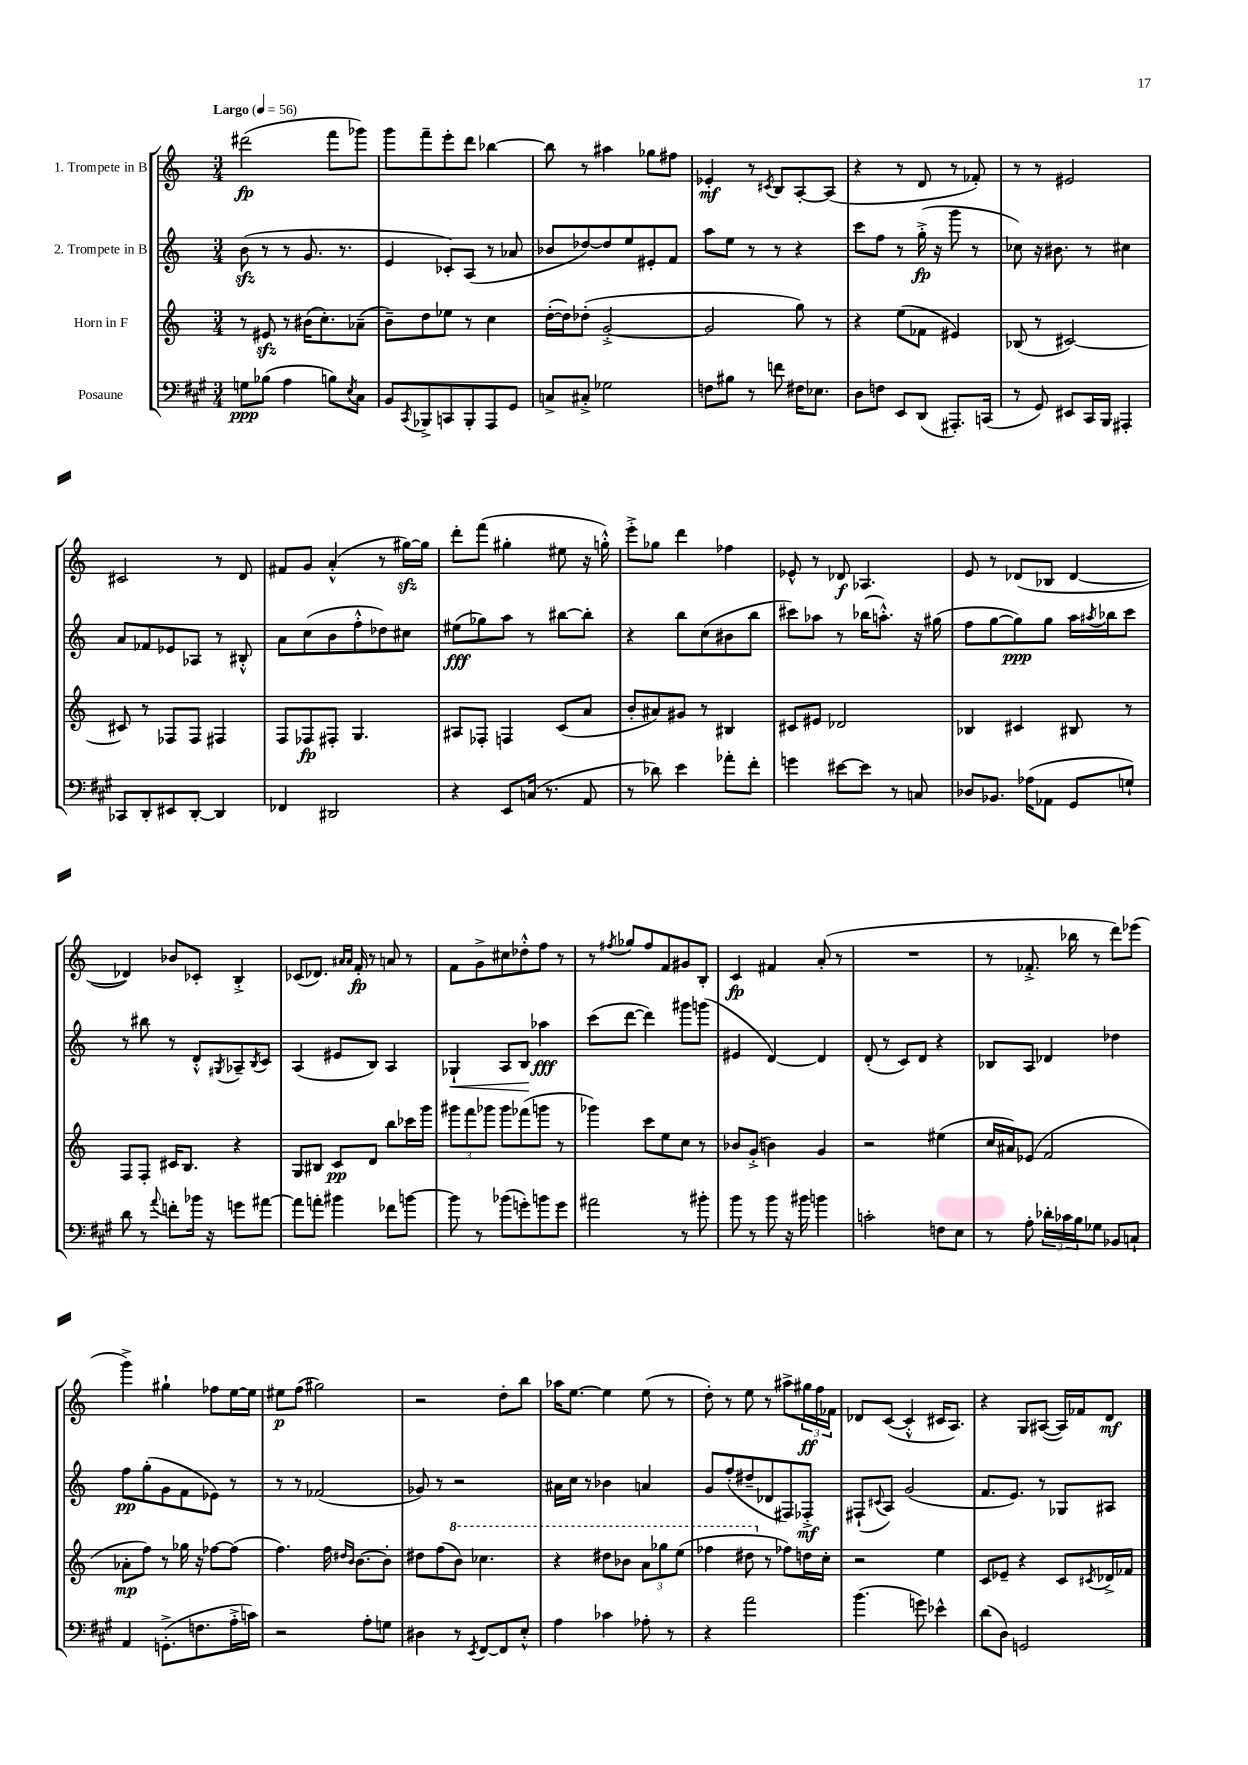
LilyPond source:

<<
\new StaffGroup <<
\new Staff = "s0" \with { instrumentName = "1. Trompete in B" } {
    \clef treble \key c \major \numericTimeSignature \time 3/4 \tempo "Largo" 4 = 56
    dis'''2\fp( f'''8 ges'''8) |
    g'''8 f'''8-- e'''8-. d'''8 bes''4~ |
    bes''8 r8 ais''4 ges''8 fis''8 |
    ees'4-.\mf r8 \acciaccatura { cis'8 } b8 a8~-. a8( |
    r4 r8 d'8 r8 fes'8-.) |
    r8 r8 eis'2 |
    cis'2 r8 d'8 |
    fis'8 g'8 a'4-.-^( r8 gis''16~\sfz) gis''16 |
    d'''8-. f'''8( gis''4-. eis''8 r16 g''16-.-^) |
    e'''8-.-> ges''8 d'''4 fes''4 |
    ees'8-^ r8 des'8\f aes4. |
    e'8 r8 des'8( bes8 des'4~ |
    des'4) bes'8 ces'8-. b4-.-> |
    ces'8( des'8.) \grace { ais'16 ais'16 } f'16-.\fp r8 a'8 r8 |
    f'8 g'8-> cis''8 des''8-.-^ f''8 r8 |
    r8 \acciaccatura { fis''8 } ges''8 fis''8 f'8 gis'8 b8-. |
    c'4\fp fis'4 a'8-.( r8 |
    R2. |
    r8 fes'8.-.-> bes''16 r8 d'''8) ees'''8( |
    g'''4->) gis''4-! fes''8 e''16~ e''16 |
    eis''8\p f''8( gis''2) |
    r2 d''8-. b''8 |
    aes''16 e''8.~ e''4 e''8( r8 |
    d''8-.) r8 e''8 r8 ais''8-> \tuplet 3/2 { gis''16\ff f''16 fes'16 } |
    des'8 c'8~( c'4-.-^ cis'16 a8.) |
    r4 g8 ais8~( ais16) fes'16 d'8\mf \bar "|." |
}
\new Staff = "s1" \with { instrumentName = "2. Trompete in B" } {
    \clef treble \key c \major \numericTimeSignature \time 3/4
    b'8\sfz( r8 r8 g'8. r8. |
    e'4 ces'8-.) a8( r8 aes'8 |
    bes'8 des''8~) des''8 e''8 eis'8-. f'8 |
    a''8 e''8 r8 r8 r4 |
    c'''8 f''8 r8 g''16-.->\fp( r16 g'''8 r8 |
    ces''8) r16 bis'8. r8 cis''4 |
    a'8 fes'8 ees'8 aes8 r8 bis8-.-^ |
    a'8 c''8( b'8 f''8-.-^ des''8) cis''8 |
    eis''8\fff( ges''8) a''8 r8 bis''8~ bis''8-. |
    r4 b''8 c''8( bis'8 b''8 |
    cis'''8) aes''8 r8 bes''16( a''8.-.-^) r16 gis''16( |
    f''8 g''8~ g''8\ppp) g''8 a''16 \acciaccatura { ais''8 } bes''16 c'''8 |
    r8 bis''8 r8 d'8-.-^ \acciaccatura { gis8 } aes8-- \acciaccatura { b8 } c'8 |
    a4( eis'8 b8) a4 |
    ges4-!\< a8 b8\! aes''4\fff |
    c'''8( d'''8~ d'''4) gis'''8 g'''8( |
    eis'4 d'4~) d'4 |
    d'8-.( r8 c'8) d'8 r4 |
    bes8 a8 des'4 des''4 |
    f''8\pp g''8-.( g'8 f'8 ees'8) r8 |
    r8 r8 fes'2( |
    ges'8) r8 r2 |
    ais'16 c''16 r8 bes'4 a'4 |
    g'8 f''8-.( dis''8-- des'8 fis8) fes8-.->\mf |
    fis8-!( \appoggiatura { cis'8 } a8) g'2( |
    f'8. e'8.) r8 ges8 ais8 \bar "|." |
}
\new Staff = "s2" \with { instrumentName = "Horn in F" } {
    \clef treble \key c \major \numericTimeSignature \time 3/4
    r8 eis'8\sfz r8 bis'16( c''8.-.) aes'8--( |
    b'8--) d''8 ees''8 r8 c''4 |
    d''16~-.( d''16) des''8-.( g'2~-.-> |
    g'2 g''8) r8 |
    r4 e''8( fes'8 eis'4) |
    bes8( r8 cis'2~) |
    cis'8 r8 fes8 fes8 fis4 |
    f8 fes8\fp fis8-. g4. |
    ais8 fes8-. f4 c'8( a'8 |
    b'8-. ais'8) gis'8 r8 bis4 |
    cis'8 eis'8 des'2 |
    bes4 cis'4 bis8 r8 |
    f8 f8-. cis'16 b8. r4 |
    g8 bis8 c'8\pp d'8 b''8 ces'''16 g'''16 |
    \tuplet 3/2 { gis'''8 f'''8 ges'''8 } ges'''8 fes'''8( g'''8 r8 |
    ges'''4) c'''8 e''8 c''8 r8 |
    bes'8 g'8-.->( b'4) g'4 |
    r2 eis''4( |
    c''16 ais'16) ees'8( f'2 |
    aes'8-.\mp f''8) r8 ges''16 r16 fes''8~ fes''8( |
    f''4.) f''16 \grace { dis''16 b'16 } b'8.~ b'8-. |
    dis''8 f''8( \ottava #1 b''8) ces'''4. |
    r4 dis'''8 bes''8 \tuplet 3/2 { a''8 ges'''8 e'''8( } |
    fes'''4 dis'''8 \ottava #0 r8 fes''8) d''!16 c''16-. |
    r2 e''4 |
    c'8 ees'8-- r4 c'8 \acciaccatura { cis'8 } des'16-> fes'16 \bar "|." |
}
\new Staff = "s3" \with { instrumentName = "Posaune" } {
    \clef bass \key a \major \numericTimeSignature \time 3/4
    g8\ppp bes8( a4 b8) \acciaccatura { e8 } cis8 |
    b,8 \acciaccatura { cis,8 } bes,,8-> c,8 bes,,8-. a,,8 gis,8 |
    c8-> cis8-.-> ges2 |
    f8 bis8 r8 f'8 fis16 ees8. |
    d8 f8 e,8 d,8( ais,,8.-.) c,16( |
    r8 gis,8) eis,8 cis,16 b,,16 ais,,4-. |
    ces,8 d,8-. eis,8 d,8~-. d,4 |
    fes,4 dis,2 |
    r4 e,8 c16( r8. a,8 |
    r8 des'8) e'4 aes'8-. fis'8-. |
    g'4 eis'8~ eis'8 r8 c8 |
    des8 bes,8. aes16( aes,8 gis,8 g8-!) |
    d'8 r8 \appoggiatura { a'8 } f'8-. bes'16 r16 g'8 ais'8~ |
    ais'8 a'8-. bis'4 fes'8 b'8~ |
    b'8 r8 bes'8( g'8-.) b'8 g'8 |
    ais'2 r8 bis'8-. |
    b'8 r8 b'8 r16 bis'16 b'4 |
    c'2-. f8 e8 |
    r8 a8-. \tuplet 3/2 { des'16-. ces'16 b16 } ges8 bes,8 c8-! |
    a,4 g,8.-.->( f8. a16-.-> c'16) |
    r2 a8-. g8 |
    dis4 r8 \acciaccatura { e,8 } fis,8~ fis,8 e8-.-^ |
    a4 ces'4 aes8-. r8 |
    r4 a'2 |
    b'4.( g'8) ees'4-^ |
    d'8( d8) g,2 \bar "|." |
}
>>
>>
\layout { \context { \Score \remove "Bar_number_engraver" } }
